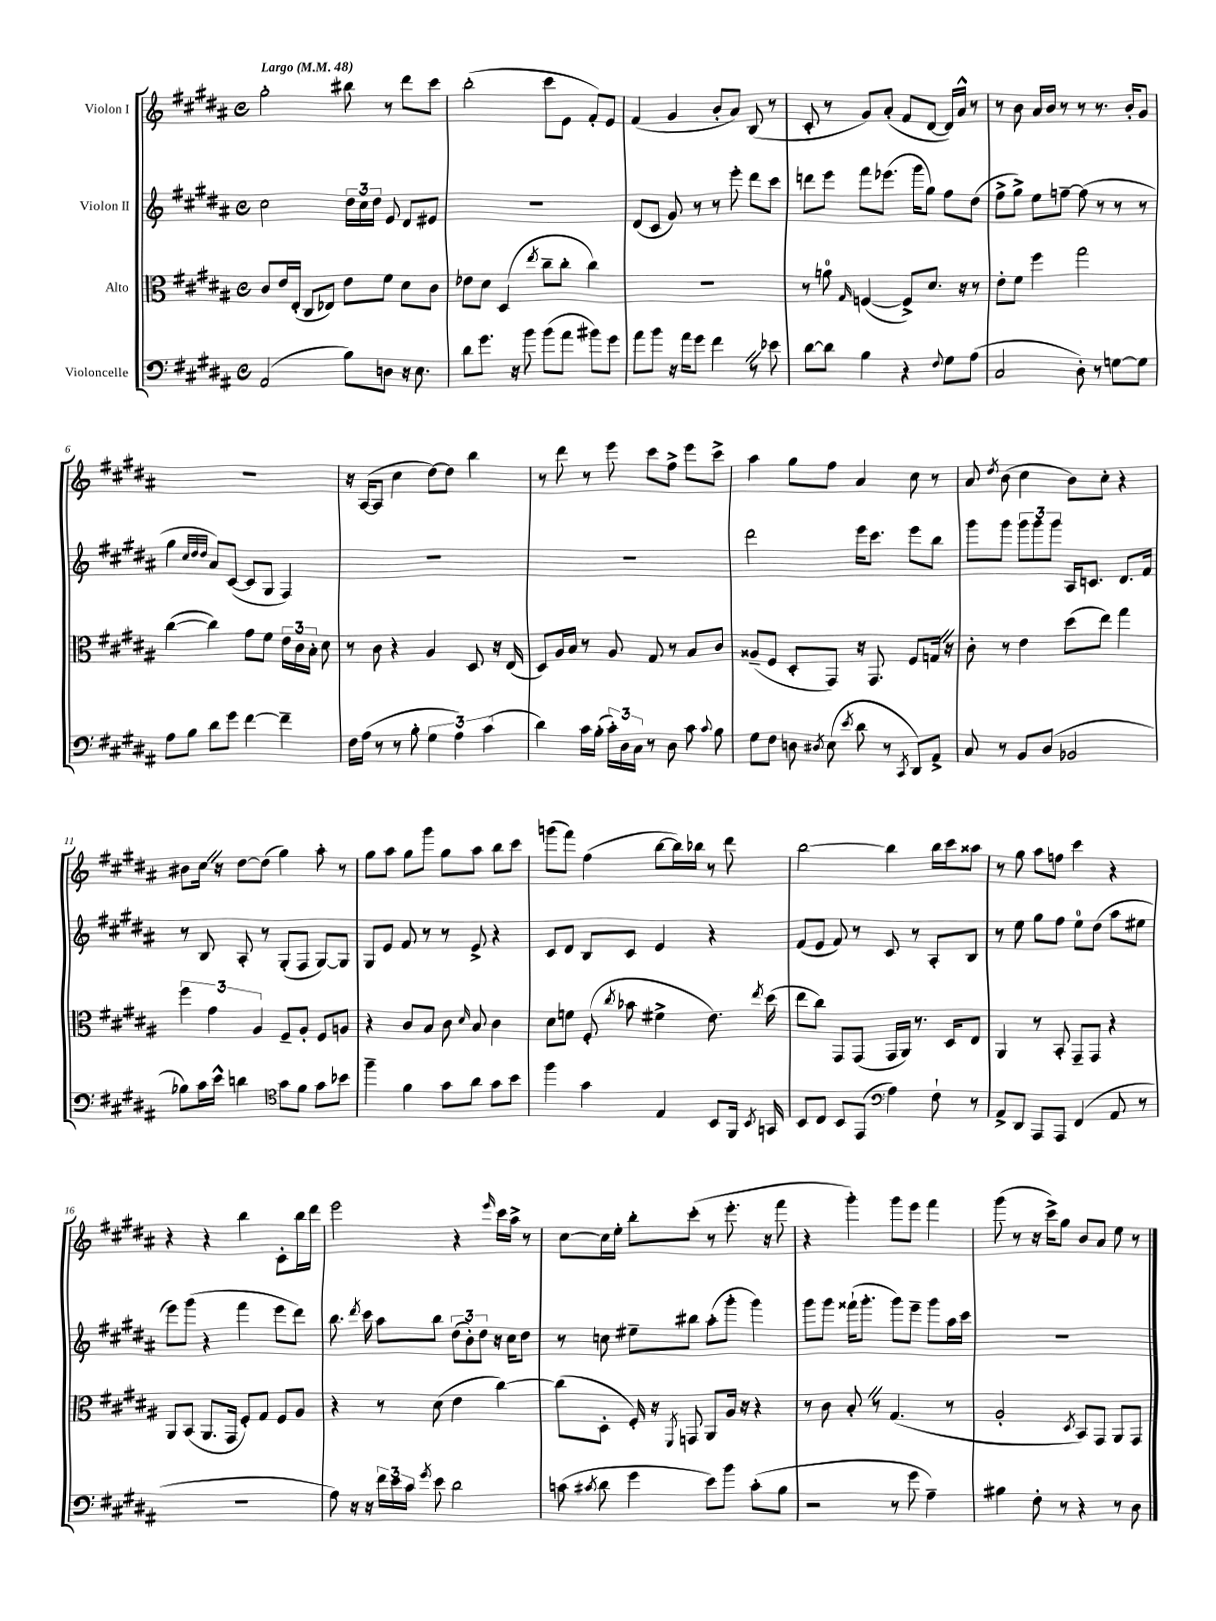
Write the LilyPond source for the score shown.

<<
\new StaffGroup <<
\new Staff = "s0" \with { instrumentName = "Violon I" } {
    \clef treble \key b \major \defaultTimeSignature \time 4/4 \tempo "Largo" 4 = 48
    \autoBeamOff gis''2-. bis''8 r8 dis'''8[ cis'''8] |
    b''2-.( cis'''8[ e'8] fis'8[-.) e'8] |
    fis'4( gis'4 b'8[-. ais'8]) b8( r8 |
    cis'8-. r8 gis'8[) ais'8]-.( fis'8[ dis'8]~ dis'16[) ais'16]-^ r8 |
    r8 b'8 ais'16[ b'16] r8 r8 r8. b'16[-. gis'8] |
    R1 |
    r16 ais16[~( ais8] cis''4 dis''8[~) dis''8] b''4 |
    r8 dis'''8 r8 e'''8 cis'''8[ fis''8]-> e'''8[ cis'''8]-> |
    ais''4 gis''8[ fis''8] ais'4 cis''8 r8 |
    ais'8 \acciaccatura { dis''8 } b'8( cis''4 b'8[) cis''8]-. r4 |
    bis'8[ cis''16] \once \override BreathingSign.text = \markup { \musicglyph "scripts.caesura.straight" } \breathe r16 dis''8[~ dis''8]( gis''4) ais''8-. r8 |
    gis''8[ ais''8] gis''8[ gis'''8] gis''8[ ais''8] b''8[ cis'''8] |
    g'''8[( fis'''8]) fis''4( b''8[~ b''16) bes''16] r8 dis'''8 |
    b''2~ b''4 b''16[ cis'''16 aisis''8] |
    r8 gis''8 ais''8[ f''8] cis'''4 r4 |
    r4 r4 b''4 cis'8[-. b''16 dis'''16] |
    e'''2 r4 \grace { e'''16 } cis'''16[ ais''16]-> r8 |
    cis''8[~ cis''16 e''16]-. b''8[-. cis'''8]-.( r8 e'''8.-. r16 fis'''8 |
    r4 gis'''4-.) gis'''8[ e'''8] fis'''4 |
    gis'''8( r8 r16 cis'''16[->) gis''8] b'8[ ais'8] e''8 r8 \bar "|." |
}
\new Staff = "s1" \with { instrumentName = "Violon II" } {
    \clef treble \key b \major \defaultTimeSignature \time 4/4
    \autoBeamOff cis''2 \tuplet 3/2 { dis''16[ cis''16 dis''16] } e'8 dis'8[ eis'8] |
    R1 |
    dis'8[( cis'8] gis'8) r8 r8 e'''8-. dis'''8[ cis'''8] |
    d'''8[ e'''8] fis'''8[ ees'''8.]( gis'''16[ gis''8]) fis''8[ dis''8]( |
    fis''8[-> gis''8]->) e''8[ f''8]~-- f''8( r8 r8 r8 |
    gis''4 \grace { cis''32[ dis''32 dis''32] } ais'8[) cis'8]~( cis'8[ gis8] fis4) |
    R1 |
    R1 |
    dis'''2 e'''16[ cis'''8.] e'''8[ b''8] |
    gis'''8[ gis'''8] \tuplet 3/2 { gis'''8[ gis'''8 gis'''8] } ais16[ c'8.] dis'8.[ fis'16] |
    r8 b8 ais8-. r8 gis8[-.( fis8] gis8[~) gis8] |
    gis8[ e'8] fis'8 r8 r8 e'8-> r4 |
    cis'8[ dis'8] b8[ cis'8] e'4 r4 |
    fis'8[( e'8] fis'8) r8 cis'8 r8 ais8[-. b8] |
    r8 e''8 gis''8[ fis''8] e''8[-0 dis''8]( ais''8[ eis''8] |
    e'''8[) gis'''8]( r4 fis'''4 e'''8[ dis'''8]) |
    b''8. \acciaccatura { dis'''8 } cis'''16 ais''8[ b''8] \tuplet 3/2 { dis''8[( b'8-.) dis''8] } r16 cis''16[ dis''8] |
    r8 c''8 eis''8[-- bis''8] ais''8[-.( gis'''8]-. gis'''4) |
    gis'''8[ gis'''8] fisis'''16[-!( gis'''8.]-. gis'''8[) e'''8]-- gis'''8[ ais''16 cis'''16] |
    R1 \bar "|." |
}
\new Staff = "s2" \with { instrumentName = "Alto" } {
    \clef alto \key b \major \defaultTimeSignature \time 4/4
    \autoBeamOff cis'8[ e'16 e16]-.( cis8[ ees8]) e'8[ fis'8] dis'8[ cis'8] |
    ees'8[ dis'8] dis4( \acciaccatura { e''8 } cis''8[-- cis''8]-. cis''4) |
    R1 |
    r8 a'8-0 \grace { gis16 } f4~( f8[->) dis'8.] r16 r8 |
    e'8[-. fis'8] fis''4 gis''2 |
    cis''4~( cis''4) gis'8[ fis'8] \tuplet 3/2 { e'16[ cis'16 b16]-. } dis'8 |
    r8 cis'8 r4 ais4 dis8 r16 e16( |
    dis8[) ais16 b16] r8 ais8 gis8 r8 b8[ cis'8] |
    aisis8[--( fis8] dis8[-. gis,8]) r16 gis,8. fis8[ g16] \once \override BreathingSign.text = \markup { \musicglyph "scripts.caesura.straight" } \breathe r16 |
    cis'8-. r8 e'4 dis''8[( e''8]) gis''4 |
    \tuplet 3/2 { fis''4 gis'4 ais4 } fis8[-- ais8]-. fis8[ a8] |
    r4 cis'8[ b8] cis'8 \grace { dis'16 } b8 cis'4 |
    dis'8[ f'8] fis8-.( \acciaccatura { cis''8 } bes'8 fis'4-> e'8.) \acciaccatura { e''8 } dis''16( |
    e''8[ cis''8]) gis,8[ gis,8]( gis,16[ ais,16]) r8. dis16[ e8] |
    ais,4 r8 b,8-. gis,8[-- gis,8] r4 |
    ais,8[ b,8]( ais,8.[ gis,16] fis8[-.) gis8] fis8[ ais8] |
    r4 r8 dis'8( e'4 cis''4~) |
    cis''8[( dis8]-. fis16-.) r16 \acciaccatura { fis,8 } g,8 ais,8[ ais16] r16 r4 |
    r8 cis'8 b8-. \once \override BreathingSign.text = \markup { \musicglyph "scripts.caesura.straight" } \breathe r8 gis4.( r8 |
    ais2-. \acciaccatura { dis8 } b,8[) gis,8] ais,8[ gis,8] \bar "|." |
}
\new Staff = "s3" \with { instrumentName = "Violoncelle" } {
    \clef bass \key b \major \defaultTimeSignature \time 4/4
    \autoBeamOff ais,2( b8[) d8] r16 e8. |
    dis'8[ gis'8.] r16 b'8 b'8[( ais'8] bis'8[) gis'8] |
    ais'8[ b'8] r16 ais'16[ gis'8] fis'4 \once \override BreathingSign.text = \markup { \musicglyph "scripts.caesura.straight" } \breathe r8 ees'8 |
    dis'8[~ dis'8] b4 r4 \appoggiatura { fis8 } gis8[ ais8]( |
    cis2 dis8-.) r8 g8[~ g8] |
    ais8[ b8] dis'8[ gis'8] fis'4~ fis'4-- |
    fis16[ ais16]( r8 r8 b8-. \tuplet 3/2 { gis4 ais4) cis'4( } |
    dis'4) cis'16[ b16]-.( \tuplet 3/2 { cis'16[-.) dis16 cis16] } r8 dis8 cis'8 \appoggiatura { cis'8 } b8 |
    gis8[ fis8] d8 \acciaccatura { dis8 } e8( \acciaccatura { e'8 } dis'8 r8 \acciaccatura { cis,8 } dis,8[) ais,8]-> |
    cis8 r8 b,8[ dis8]( bes,2 |
    bes8[) cis'16 e'16]-^ d'4 \clef tenor gis'8[ fis'8] gis'8[ bes'8] |
    fis''4-- fis'4 gis'8[ ais'8] gis'8[ b'8] |
    fis''4 gis'4 e4 b,8[ fis,16] \acciaccatura { b,8 } g,16 |
    b,8[ cis8] b,8[ e,8]( \clef bass ais4) fis8-! r8 |
    ais,8[-> dis,8] ais,,8[ ais,,8] fis,4( ais,8 r8 |
    R1 |
    ais8) r16 r16 \tuplet 3/2 { fis'16[ e'16 cis'16] } \acciaccatura { gis'8 } e'8 dis'2 |
    c'8( \acciaccatura { cis'8 } dis'8 gis'4 e'8[) b'8] cis'8[-.( b8] |
    r2 r8 gis'8 ais4--) |
    bis4 fis8-. r8 r4 r8 dis8 \bar "|." |
}
>>
>>
